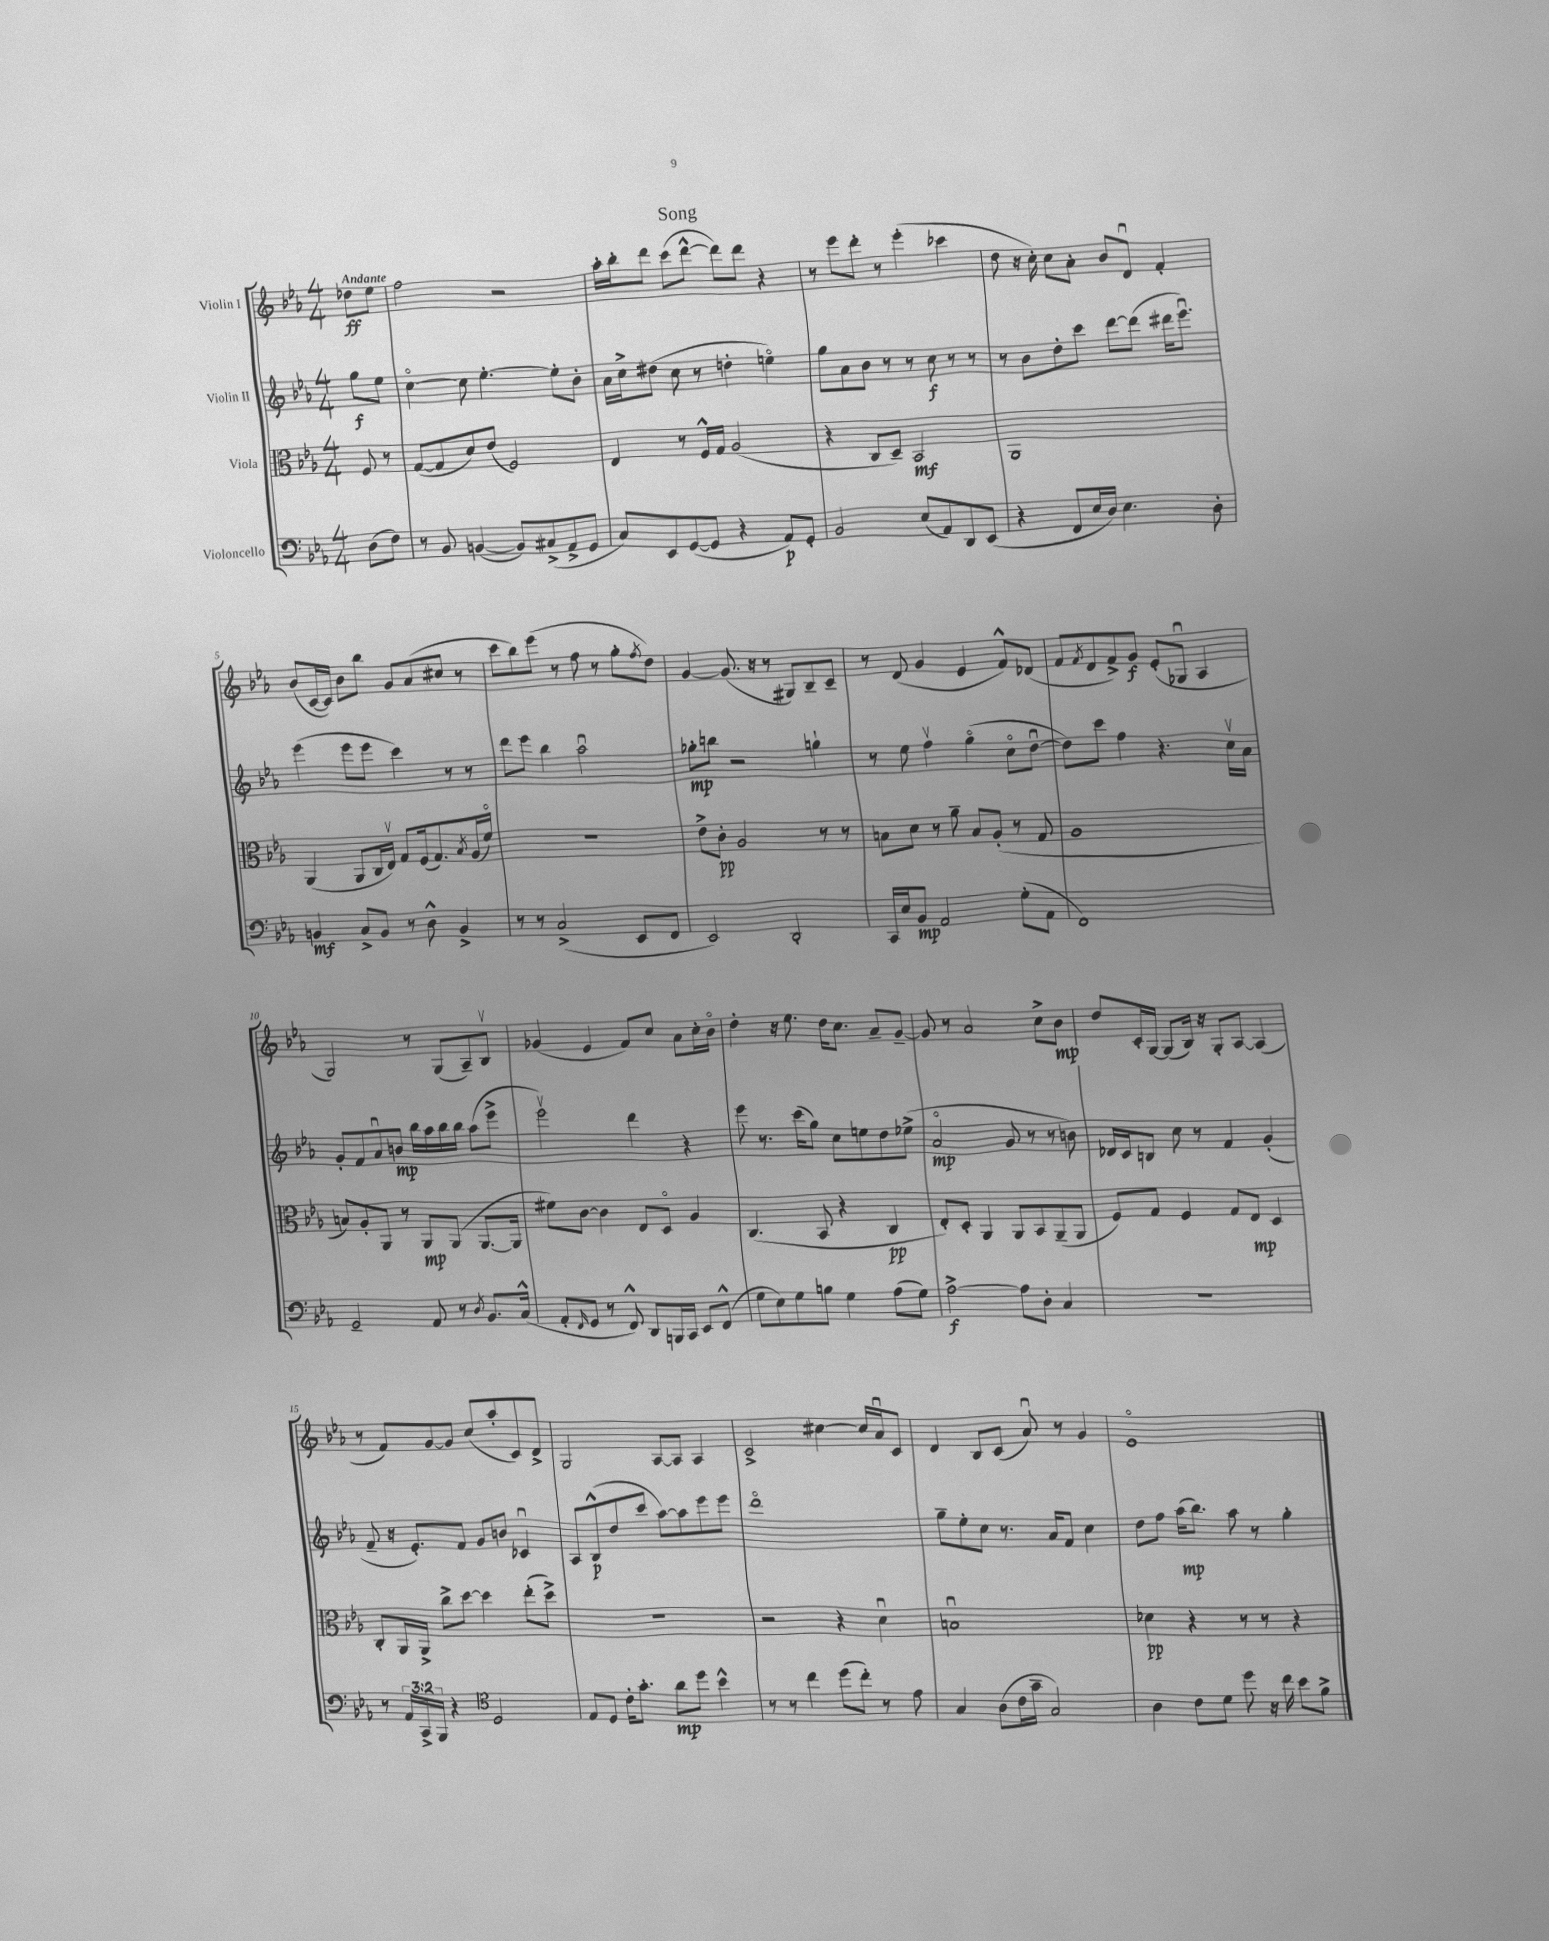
\header { title = "Song" }
<<
\new StaffGroup <<
\new Staff = "s0" \with { instrumentName = "Violin I" } {
    \clef treble \key ees \major \numericTimeSignature \time 4/4 \partial 4 \tempo "Andante"
    des''8\ff ees''8 |
    f''2 r2 |
    aes''16-. bes''16-. d'''8 c'''8( d'''8~-^ d'''8) d'''8 r4 |
    r8 ees'''8 d'''8-. r8 ees'''4-.( ces'''4 |
    d''8 r16 c''16-.) c''8 aes'8-. bes'8 d'8\downbow f'4-. |
    bes'8( c'16~ c'16) bes'8 bes''8 g'8 aes'8( cis''8 r8 |
    c'''8 bes''8) ees'''8( r8 f''8 r8 g''8-. \acciaccatura { f''8 } d''8) |
    g'4~ g'8.( r16 r8 gis8) bes8-- c'8-- |
    r8 d'8( g'4 ees'4 f'8-^) des'8( |
    f'8 \acciaccatura { f'8 } d'8 f'8->) g'8\f ees'8-.( ges8\downbow aes4 |
    g2) r8 g8( aes8--) bes8\upbow |
    ges'4( ees'4 f'8) c''8 aes'8 c''16-. bes'16\flageolet |
    d''4-. r16 ees''8. d''16 c''8. aes'8-- g'8~-- |
    g'8 r8 aes'2 c''8-> bes'8\mp |
    d''8 c'16-. g16~ g8( bes16) r16 g8-. aes8~ aes4( |
    r8 f'8) g'8~ g'8 c''8( aes''8-. c'8) d'8-> |
    g2 aes8~ aes8 aes4 |
    c'2-> cis''4~ cis''16 aes'16\downbow c'8 |
    d'4 bes8 c'8( aes'8\downbow) r8 g'4 |
    ees'1\flageolet \bar "|." |
}
\new Staff = "s1" \with { instrumentName = "Violin II" } {
    \clef treble \key ees \major \numericTimeSignature \time 4/4 \partial 4
    g''8\f ees''8 |
    c''4~\flageolet c''8 ees''4.~-. ees''8-. bes'8-. |
    aes'16 c''16-> dis''8( c''8 r8 d''4-. e''4\flageolet) |
    g''8 aes'8 bes'8 r8 r8 c''8\f r8 r8 |
    r8 bes'8 d''8-. c'''8 d'''8~ d'''8( dis'''16 ees'''8.\downbow) |
    ees'''4( ees'''8 ees'''8 c'''4) r8 r8 |
    d'''8 ees'''8 bes''4 aes''2\downbow |
    ges''8-.\mp b''8 r2 g''4-! |
    r8 ees''8 f''4\upbow g''4\flageolet( c''8\flageolet d''8~\downbow |
    d''8) c'''8 f''4 r4. c''16\upbow aes'16 |
    g'8-. f'8 aes'8\downbow b'8\mp bes''16 aes''16 bes''16 bes''16 aes''8( ees'''8-> |
    ees'''2\upbow) d'''4 r4 |
    ees'''8 r8. c'''16( g''8) c''8 e''8 d''8 ees''8->( |
    aes'2\flageolet\mp g'8 r8 r8 b'8) |
    des'16 c'16 b8 c''8 r8 f'4 g'4-.( |
    f'8-- r16 ees'8.-.) f'8 g'8 b'8 ces'4\downbow |
    aes8 bes8-^\p( d''8 c'''8 aes''8~) aes''8 ees'''8 ees'''8 |
    d'''1\flageolet |
    g''8-- ees''8-. c''8 r8. aes'16 f'8 c''4 |
    d''8 f''8 aes''16\mp( bes''8.) aes''8 r8 g''4-. \bar "|." |
}
\new Staff = "s2" \with { instrumentName = "Viola" } {
    \clef alto \key ees \major \numericTimeSignature \time 4/4 \partial 4
    f8 r8 |
    g8~( g8 d'8) ees'8( f2) |
    ees4 r8 f16-^ g16 aes2( |
    r4 c8 d8--) bes,2\mf |
    aes,1 |
    aes,4( aes,8 c16 ees16\upbow) g8 f16( g8.) \acciaccatura { bes8 } aes16( f'16\flageolet) |
    R1 |
    ees'8-> c'8-.\pp aes2 r8 r8 |
    b8 d'8 r8 aes'8-- b8 aes8-.( r8 g8 |
    aes1 |
    b8) aes8-. aes,8 r8 aes,8\mp aes,8( aes,8.~ aes,16 |
    fis'8) c'8~ c'4 ees8 d8\flageolet aes4 |
    c4.( bes,8 r4 c4\pp |
    ees8-.) d8-. aes,4 aes,8 bes,8 aes,8--( aes,8 |
    f8) g8 f4 g8 ees8\mp d4 |
    c8-. aes,16 aes,16-> c''8-> d''8~ d''4 ees''8-.( d''8->) |
    R1 |
    r2 r4 d'4\downbow |
    b1\downbow |
    des'4\pp r4 r8 r8 r4 \bar "|." |
}
\new Staff = "s3" \with { instrumentName = "Violoncello" } {
    \clef bass \key ees \major \numericTimeSignature \time 4/4 \override Staff.TupletNumber.text = #tuplet-number::calc-fraction-text \partial 4
    d8( f8) |
    r8 bes,8 b,4~( b,8) cis8->( aes,8-> g,8 |
    c8) ees,8 g,8~( g,8 r4 aes,8\p) g,8-. |
    bes,2 ees8( aes,8) d,8 ees,8( |
    r4 f,8 ees16 d16) ees4. d8-. |
    b,4\mf c8-> b,8 r8 d8-^ b,4-> |
    r8 r8 c2->( ees,8 f,8 |
    ees,2) d,2-. |
    c,16 ees16 bes,8\mp aes,2 g8-.( aes,8 |
    f,1) |
    g,2-- aes,8 r8 \acciaccatura { d8 } bes,8. c16-^( |
    aes,8-. \grace { f,16 } g,8 r8 f,8-^) d,8 b,,16 c,16 ees,8 f,8-^( |
    g8 ees8) g8 b8 g4 aes8( g8) |
    aes2~->\f aes8 d8-. c4 |
    r1 |
    r8 \tuplet 3/2 { aes,16 c,16-> bes,,16 } r4 \clef tenor d2 |
    ees8 d8 c'16-. g'8.-. aes'8\mp d''8 bes'4-^ |
    r8 r8 c''4 d''8( c''8-.) r8 ees'8 |
    g4 aes8( c'16 g'16-- g2) |
    aes4 c'8 d'8 d''8 r16 c''16 bes'8 f'8-> \bar "|." |
}
>>
>>
